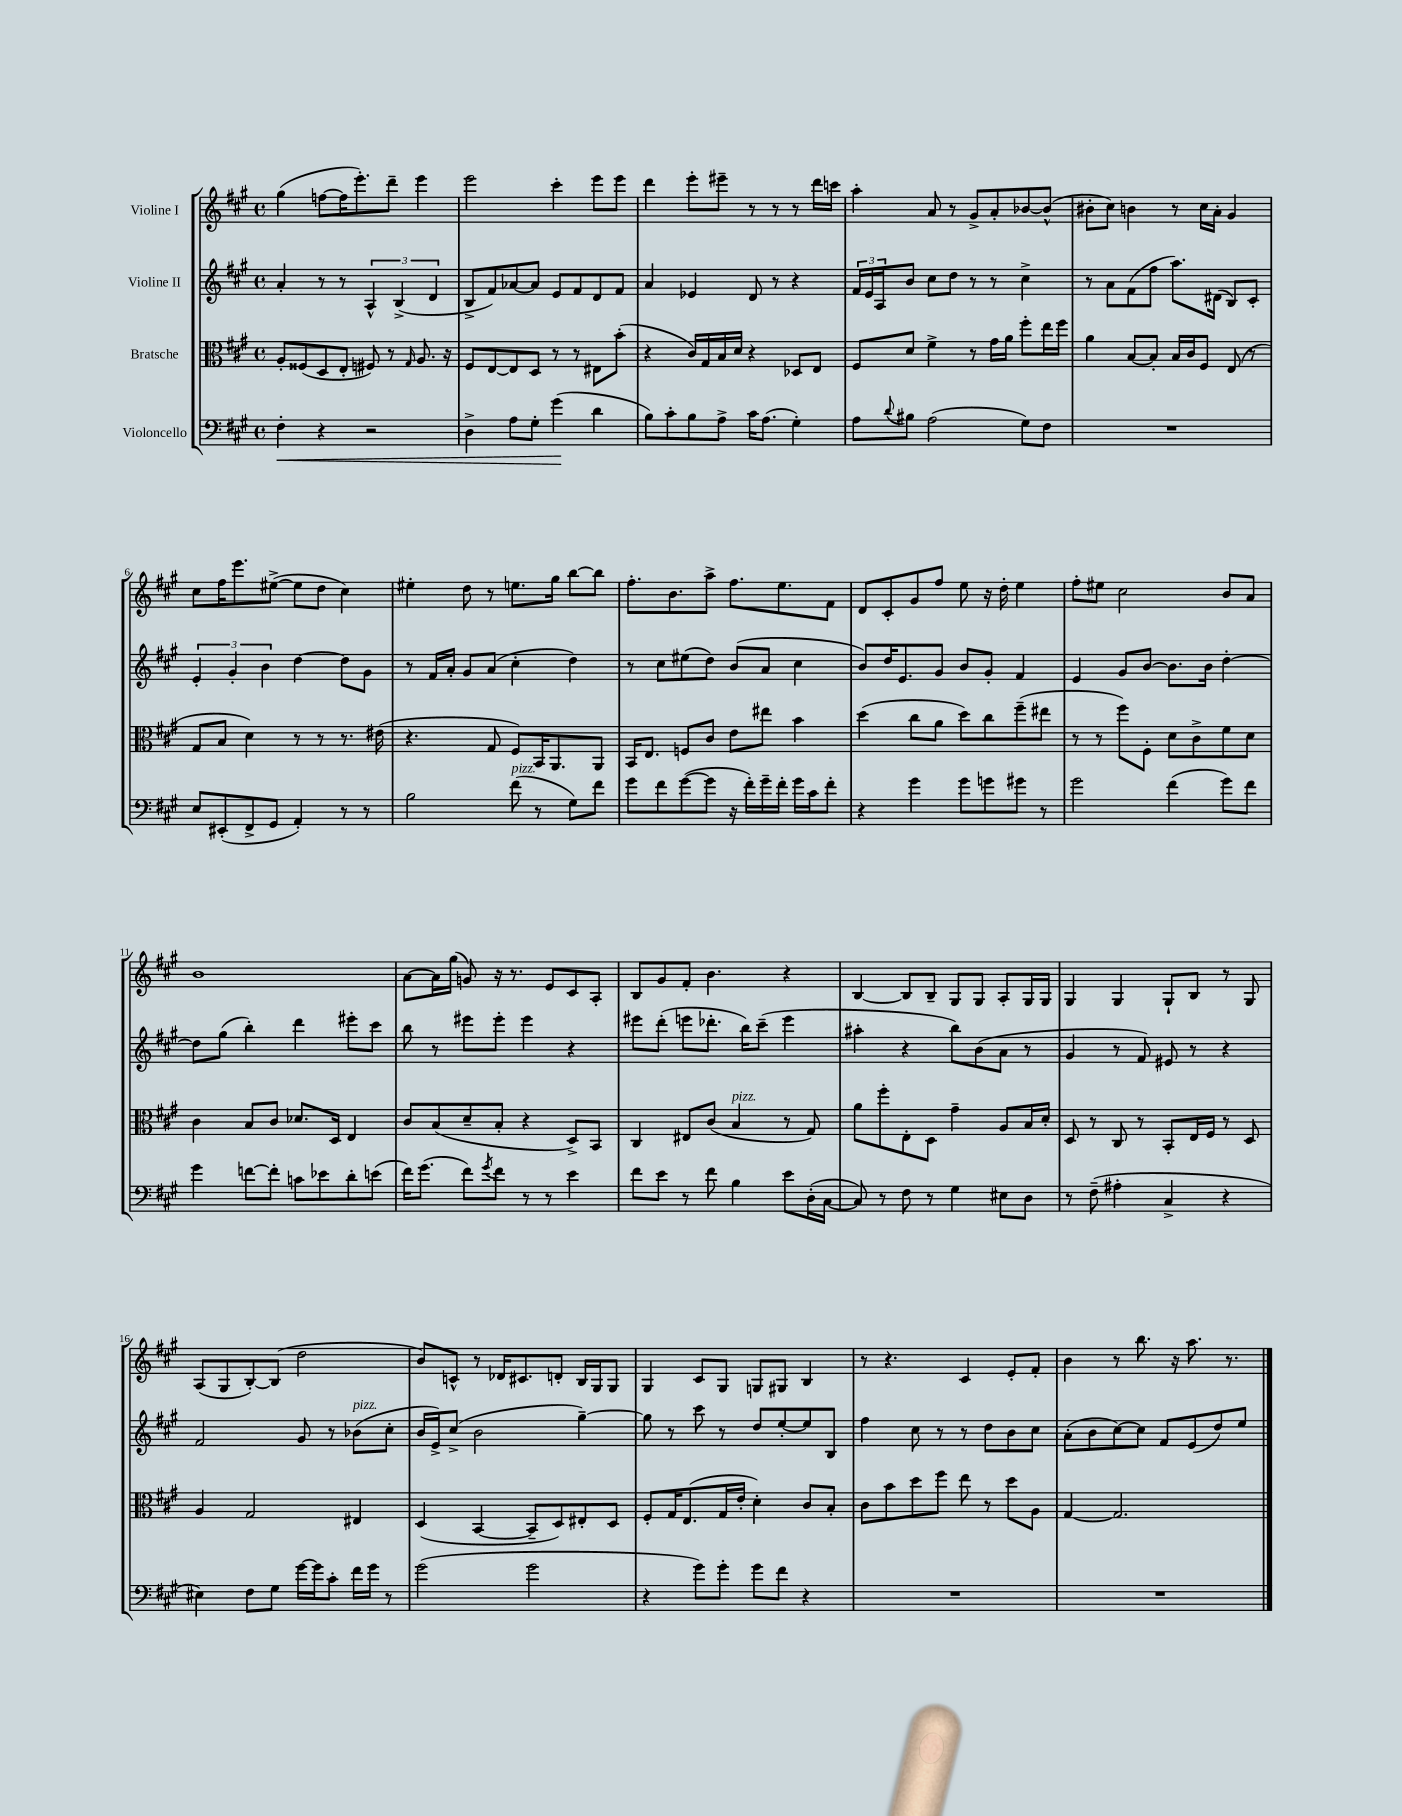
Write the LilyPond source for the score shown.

<<
\new StaffGroup <<
\new Staff = "s0" \with { instrumentName = "Violine I" } {
    \clef treble \key a \major \defaultTimeSignature \time 4/4
    gis''4( f''8~ f''16 e'''8.-.) d'''8-- e'''4 |
    e'''2 cis'''4-. e'''8 e'''8 |
    d'''4 e'''8-. eis'''8-- r8 r8 r8 d'''16 c'''16 |
    a''4-. a'8 r8 gis'8-> a'8-. bes'8~ bes'8-^( |
    bis'8-. cis''8) b'4 r8 cis''16 a'16-. gis'4 |
    cis''8 fis''16 e'''8. eis''8~->( eis''8 d''8 cis''4) |
    eis''4-. d''8 r8 e''8. gis''16 b''8~ b''8 |
    fis''8.-. b'8. a''8-> fis''8. e''8. fis'8 |
    d'8 cis'8-. gis'8 fis''8 e''8 r16 d''16-. e''4 |
    fis''8-. eis''8 cis''2 b'8 a'8 |
    b'1 |
    a'8~ a'16 gis''16( g'8) r16 r8. e'8 cis'8 a8-. |
    b8 gis'8 fis'8-. b'4. r4 |
    b4~ b8 b8-- gis8 gis8 a8-. gis16 gis16 |
    gis4 gis4 gis8-! b8 r8 gis8 |
    a8( gis8 b8~-.) b8( d''2 |
    b'8) c'8-^ r8 des'16 cis'8. d'8-. b16 gis16 gis8 |
    gis4 cis'8 gis8 g8 gis8 b4 |
    r8 r4. cis'4 e'8-. fis'8-. |
    b'4 r8 b''8. r16 a''8. r8. \bar "|." |
}
\new Staff = "s1" \with { instrumentName = "Violine II" } {
    \clef treble \key a \major \defaultTimeSignature \time 4/4
    a'4-. r8 r8 \tuplet 3/2 { a4-^ b4->( d'4 } |
    b8-> fis'8) aes'8~ aes'8 e'8 fis'8 d'8 fis'8 |
    a'4 ees'4 d'8 r8 r4 |
    \tuplet 3/2 { fis'16 e'16 a16 } b'8 cis''8 d''8 r8 r8 cis''4-> |
    r8 a'8 fis'8( fis''8 a''8.) dis'16( b8) cis'8-. |
    \tuplet 3/2 { e'4-. gis'4-. b'4 } d''4~ d''8 gis'8 |
    r8 fis'16 a'16-. gis'8 a'8( cis''4-. d''4) |
    r8 cis''8 eis''8( d''8) b'8( a'8 cis''4 |
    b'8) d''16 e'8. gis'8 b'8 gis'8-. fis'4 |
    e'4 gis'8 b'8~ b'8. b'16 d''4~-. |
    d''8 gis''8( b''4-.) d'''4 eis'''8-. cis'''8 |
    b''8 r8 eis'''8 eis'''8-. eis'''4 r4 |
    eis'''8 d'''8-.( e'''8 des'''8.-. b''16) cis'''8--( e'''4 |
    ais''4-. r4 b''8) b'8( a'8 r8 |
    gis'4 r8 fis'8) eis'8 r8 r4 |
    fis'2 gis'8 r8 bes'8^\markup { \italic "pizz." }( cis''8-. |
    b'16 e'16->) cis''8->( b'2 gis''4~--) |
    gis''8 r8 cis'''8 r8 d''8 e''8~-. e''8 b8 |
    fis''4 cis''8 r8 r8 d''8 b'8 cis''8 |
    a'8-.( b'8 cis''8~) cis''8 fis'8 e'8( d''8) e''8 \bar "|." |
}
\new Staff = "s2" \with { instrumentName = "Bratsche" } {
    \clef alto \key a \major \defaultTimeSignature \time 4/4
    a8-. fisis8( d8 e8-. fis8) r8 \grace { gis16 } a8. r16 |
    fis8 e8~ e8 d8 r8 r8 eis8 b'8-.( |
    r4 cis'16) gis16 b16 d'16 r4 des8 e8 |
    fis8 d'8 fis'4-> r8 gis'16 a'16 fis''8-. e''16 fis''16 |
    a'4 b8~ b8-. b16 cis'16 fis8 e8( r8 |
    gis8 b8 d'4) r8 r8 r8. eis'16( |
    r4. gis8 fis8) b,16 a,8. a,8 |
    b,16 e8. f8 cis'8 e'8 eis''8 b'4 |
    d''4( cis''8 a'8 d''8) cis''8 fis''8--( eis''8 |
    r8 r8 fis''8) fis8-. d'8 cis'8-> fis'8 d'8 |
    cis'4 b8 cis'8 des'8. d16 e4 |
    cis'8 b8( d'8-- b8-. r4 d8->) b,8 |
    cis4 eis8 cis'8( b4^\markup { \italic "pizz." } r8 gis8) |
    a'8 fis''8-. e8-. d8 gis'4-- a8 b16 d'16-. |
    d8 r8 cis8 r8 b,8-. e16 fis16 r8 d8 |
    a4 gis2 eis4 |
    d4( b,4~ b,8-- d8) eis8-. d8 |
    fis8-. gis16 e8.( gis16 e'16-. d'4-.) cis'8 b8-. |
    cis'8 b'8 d''8 fis''8 e''8 r8 d''8 a8 |
    gis4~ gis2. \bar "|." |
}
\new Staff = "s3" \with { instrumentName = "Violoncello" } {
    \clef bass \key a \major \defaultTimeSignature \time 4/4
    fis4-.\< r4 r2 |
    d4-> a8 gis8-. gis'4\!( d'4 |
    b8) cis'8-. b8 a8-> cis'16 a8.( gis4-.) |
    a8 \appoggiatura { d'8 } bis8 a2( gis8) fis8 |
    R1 |
    e8 eis,8-.( fis,8-> gis,8 a,4-.) r8 r8 |
    b2 fis'8^\markup { \italic "pizz." }( r8 gis8) fis'8 |
    gis'8 fis'8 gis'8~( gis'8 r16 fis'16-.) gis'16-- fis'16-. gis'16 cis'16 fis'8-. |
    r4 gis'4 gis'8 g'8 gis'8 r8 |
    gis'2 fis'4( gis'8) fis'8 |
    gis'4 f'8~ f'8-. c'8 ees'8 d'8-. e'8( |
    fis'16) gis'8.( fis'8) \acciaccatura { gis'8 } fis'8 r8 r8 e'4 |
    fis'8 e'8 r8 fis'8 b4 e'8 d16-.( cis16~ |
    cis8) r8 fis8 r8 gis4 eis8 d8 |
    r8 fis8--( ais4-. cis4-> r4 |
    eis4) fis8 gis8 gis'16~ gis'16 cis'8-. fis'16 gis'16 r8 |
    gis'2( gis'2 |
    r4 gis'8) gis'8-. gis'8 fis'8 r4 |
    R1 |
    R1 \bar "|." |
}
>>
>>
